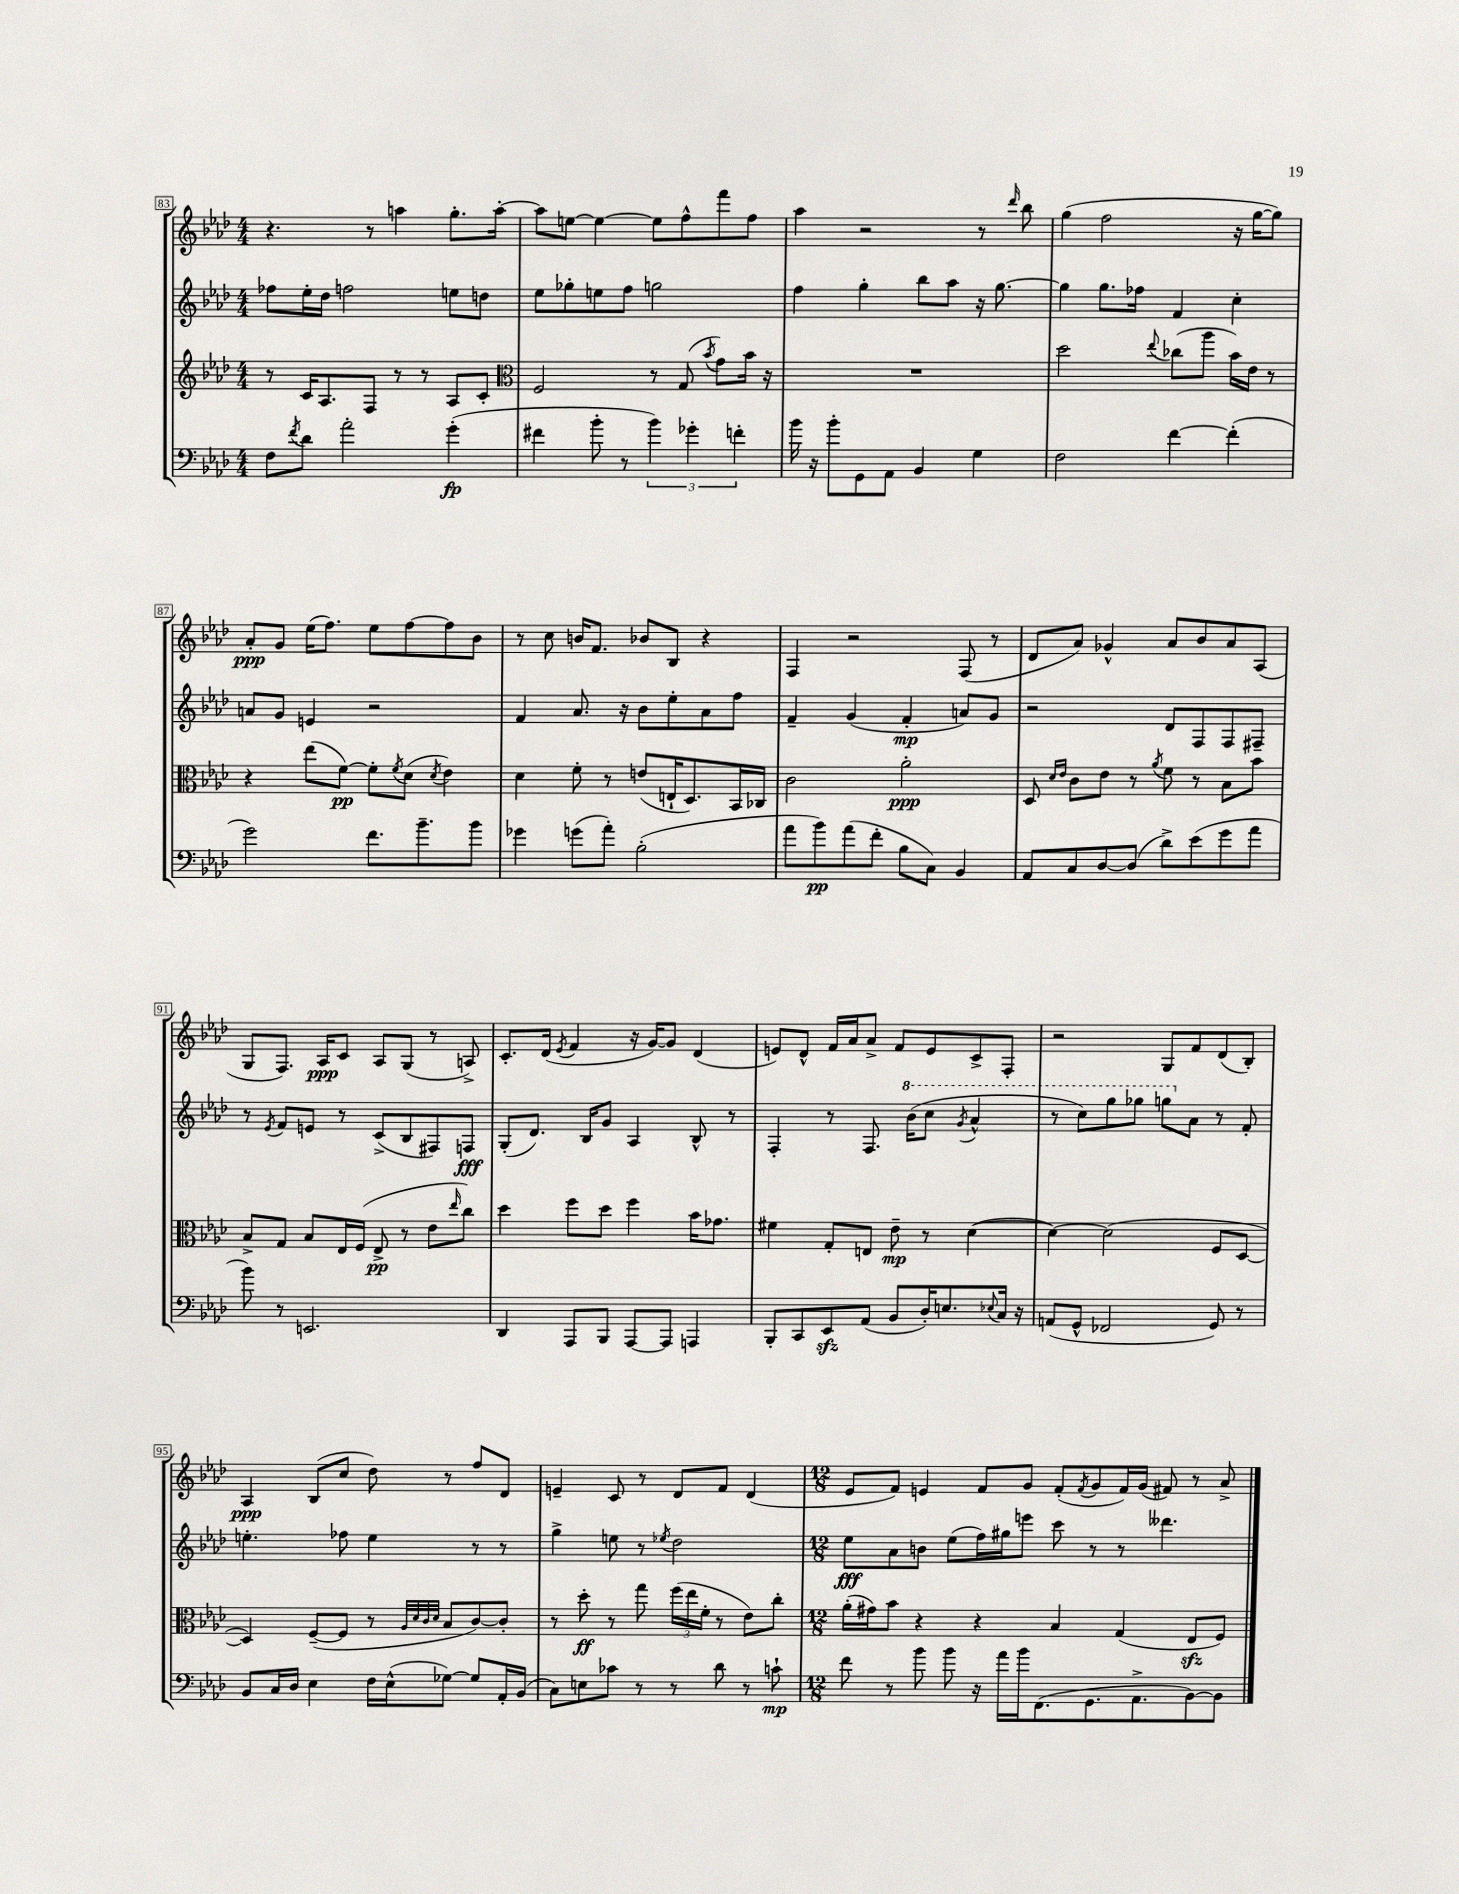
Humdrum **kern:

**kern	**dynam	**kern	**dynam	**kern	**dynam	**kern	**dynam
*part4	*part4	*part3	*part3	*part2	*part2	*part1	*part1
*staff4	*staff4	*staff3	*staff3	*staff2	*staff2	*staff1	*staff1
*clefF4	*	*clefG2	*	*clefG2	*	*clefG2	*
*k[b-e-a-d-]	*	*k[b-e-a-d-]	*	*k[b-e-a-d-]	*	*k[b-e-a-d-]	*
*M4/4	*	*M4/4	*	*M4/4	*	*M4/4	*
=83	=83	=83	=83	=83	=83	=83	=83
8F\L	.	8r	.	8ff-X\L	.	4.r	.
8qf/	.	.	.	.	.	.	.
8d-\J	.	16c/KL	.	16ee-'\L	.	.	.
.	.	8.A-/	.	16dd-\JJ	.	.	.
2a-'\	.	.	.	2ffn\	.	.	.
.	.	8F/J	.	.	.	8r	.
.	.	8r	.	.	.	4aan\	.
.	.	8r	.	.	.	.	.
(4g'\	fp	8A-/L	.	8een\L	.	8.gg'\L	.
.	.	8c'/J	.	8ddn\J	.	.	.
.	.	.	.	.	.	[16aa'\Jk	.
=84	=84	=84	=84	=84	=84	=84	=84
*	*	*clefC3	*	*	*	*	*
4f#X\	.	2F/	.	8ee-\L	.	8aa\L]	.
.	.	.	.	8gg-X'\	.	[8een\J	.
8b-'\	.	.	.	8een\	.	4ee\_	.
8r	.	.	.	8ff\J	.	.	.
6b-\)	.	8r	.	2ggn\	.	8ee\L]	.
.	.	(8G/	.	.	.	8ff^^\	.
6g-X'\	.	.	.	.	.	.	.
.	.	8qb-/	.	.	.	.	.
.	.	8g\L)	.	.	.	8fff\	.
6fn'\	.	.	.	.	.	.	.
.	.	16b-\Jk	.	.	.	8ff\J	.
.	.	16r	.	.	.	.	.
=85	=85	=85	=85	=85	=85	=85	=85
16b-\	.	1r	.	4ff\	.	4aa-\	.
16r	.	.	.	.	.	.	.
8b-'\L	.	.	.	.	.	.	.
8GG\	.	.	.	4gg'\	.	2r	.
8AA-\J	.	.	.	.	.	.	.
4BB-/	.	.	.	8bb-\L	.	.	.
.	.	.	.	8aa-\J	.	.	.
4G\	.	.	.	16r	.	8r	.
.	.	.	.	[8.gg\	.	.	.
.	.	.	.	.	.	16qqddd-/	.
.	.	.	.	.	.	8bb-\	.
=86	=86	=86	=86	=86	=86	=86	=86
2F\	.	2dd-\	.	4gg\]	.	(4gg\	.
.	.	.	.	8.gg\L	.	2ff\	.
.	.	.	.	16ff-X\Jk	.	.	.
.	.	8qqee-/	.	.	.	.	.
[4f\	.	(8cc-X\L	.	4f/	.	.	.
.	.	8aa-\J	.	.	.	.	.
(4f'\]	.	16b-\LL)	.	4cc'\	.	16r	.
.	.	16e-\JJ	.	.	.	[16gg\KL	.
.	.	8r	.	.	.	8gg\J])	.
!!LO:LB:g=z
=87	=87	=87	=87	=87	=87	=87	=87
2g\)	.	4r	.	8an/L	.	8a-'/L	ppp
.	.	.	.	8g/J	.	8g/J	.
.	.	(8ee-\L	.	4en/	.	(16ee-\KL	.
.	.	.	.	.	.	8.ff\J)	.
.	.	[8f\J)	pp	.	.	.	.
8.f\L	.	8f'\L]	.	2r	.	8ee-\L	.
.	.	8qf/	.	.	.	.	.
.	.	(8d-\J	.	.	.	[8ff\	.
8.b-~\	.	.	.	.	.	.	.
.	.	8qd-/	.	.	.	.	.
.	.	4e-\)	.	.	.	8ff\]	.
8b-\J	.	.	.	.	.	8b-\J	.
=88	=88	=88	=88	=88	=88	=88	=88
4g-X\	.	4d-\	.	4f/	.	8r	.
.	.	.	.	.	.	8cc\	.
(8gn\L	.	8f'\	.	8.a-/	.	16bn/KL	.
.	.	.	.	.	.	8.f/J	.
8a-'\J)	.	8r	.	.	.	.	.
.	.	.	.	16r	.	.	.
(2B-'\	.	(8en/L	.	8b-\L	.	8b-X/L	.
.	.	16En`/K	.	8ee-'\	.	8B-/J	.
.	.	8.D-/)	.	.	.	.	.
.	.	.	.	8a-\	.	4r	.
.	.	16BB-/L	.	8ff\J	.	.	.
.	.	16C-X/JJ	.	.	.	.	.
=89	=89	=89	=89	=89	=89	=89	=89
8a-\L	.	2c\	.	4f~/	.	4F/	.
8b-\)	pp	.	.	.	.	.	.
(8a-\	.	.	.	(4g/	.	2r	.
8f'\J	.	.	.	.	.	.	.
8B-\L	.	2a-'\	ppp	4f'/	mp	.	.
8C\J)	.	.	.	.	.	.	.
4BB-/	.	.	.	8an/L)	.	(8F/	.
.	.	.	.	8g/J	.	8r	.
=90	=90	=90	=90	=90	=90	=90	=90
8AA-/L	.	8D-/	.	2r	.	8d-/L	.
.	.	16qqd-/LL	.	.	.	.	.
.	.	16qqe-/JJ	.	.	.	.	.
8C/	.	8c\L	.	.	.	8a-/J)	.
[8D-/	.	8e-\J	.	.	.	4g-X^^/	.
(8D-/J]	.	8r	.	.	.	.	.
.	.	8qa-/	.	.	.	.	.
8d-^\L)	.	8f\	.	8d-/L	.	8a-/L	.
(8e-\	.	8r	.	8F/	.	8b-/	.
8g\	.	8B-\L	.	8F/	.	8a-/	.
8a-\J	.	8b-\J	.	8F#X~/J	.	(8A-/J	.
!!LO:LB:g=z
=91	=91	=91	=91	=91	=91	=91	=91
8b-\)	.	8B-^/L	.	8r	.	8G/L	.
.	.	.	.	8qe-/	.	.	.
8r	.	8G/J	.	8f/L	.	8.F/J)	.
2.EEn/	.	8B-/L	.	8en/J	.	.	.
.	.	.	.	.	.	16A-/KL	ppp
.	.	16E-/L	.	8r	.	8c/J	.
.	.	(16F/JJ	.	.	.	.	.
.	.	8E-^/	pp	(8c^/L	.	8A-/L	.
.	.	8r	.	8B-/	.	(8G/J	.
.	.	8e-\L	.	8F#X/)	.	8r	.
.	.	16qqee-/	.	.	.	.	.
.	.	8cc\J)	.	8Fn/J	fff	8An^/)	.
=92	=92	=92	=92	=92	=92	=92	=92
4DD-/	.	4dd-\	.	(8G'/L	.	8.c'/L	.
.	.	.	.	8.d-/J)	.	.	.
.	.	.	.	.	.	(16d-/Jk	.
.	.	.	.	.	.	8qe-/	.
8AAA-/L	.	8ff\L	.	.	.	4f/	.
.	.	.	.	16B-/KL	.	.	.
8BBB-/J	.	8dd-\J	.	8g/J	.	.	.
[8AAA-/L	.	4ff\	.	4A-/	.	16r	.
.	.	.	.	.	.	[16g/KL)	.
8AAA-/J]	.	.	.	.	.	8g/J]	.
4AAAn/	.	16b-\KL	.	8B-^^/	.	(4d-/	.
.	.	8.g-X\J	.	.	.	.	.
.	.	.	.	8r	.	.	.
=93	=93	=93	=93	=93	=93	=93	=93
8BBB-'/L	.	4f#X\	.	4F'/	.	8en/L)	.
8CC/	.	.	.	.	.	8d-^^/J	.
8EE-zz/	.	8G'/L	.	8r	.	16f/LL	.
.	.	.	.	.	.	16a-/J	.
(8AA-/J	.	8En/J	.	8.F/	.	8a-^/J	.
8BB-/L	.	8e-~\	mp	.	.	8f/L	.
*	*	*	*	*8va	*	*	*
.	.	.	.	(16bb-\KL	.	.	.
16D-'/K)	.	8r	.	8ccc\J	.	8e/	.
8.En/	.	.	.	.	.	.	.
.	.	.	.	8qgg/	.	.	.
.	.	([4d-\	.	4aa-^^/	.	8c^/	.
8qqE-X/	.	.	.	.	.	.	.
16C/Jk	.	.	.	.	.	8F'/J	.
16r	.	.	.	.	.	.	.
=94	=94	=94	=94	=94	=94	=94	=94
(8AAn/L	.	4d-\_)	.	8r	.	2r	.
8GG^^/J	.	.	.	8ccc\L)	.	.	.
2FF-X/	.	(2d-\]	.	8ggg\	.	.	.
.	.	.	.	8ggg-X\J	.	.	.
.	.	.	.	8gggn\L	.	8G/L	.
*	*	*	*	*X8va	*	*	*
.	.	.	.	8a-\J	.	8f/	.
8GG/)	.	8F/L	.	8r	.	(8d-/	.
8r	.	[8D-/J	.	8f'/	.	8B-'/J)	.
!!LO:LB:g=z
=95	=95	=95	=95	=95	=95	=95	=95
8BB-/L	.	4D-/])	.	4.een'\	.	4A-/	ppp
16C/L	.	.	.	.	.	.	.
16D-/JJ	.	.	.	.	.	.	.
4E-\	.	([8F~/L	.	.	.	(8B-/L	.
.	.	8F/J]	.	8ff-X\	.	8cc/J	.
16F\LL	.	8r	.	4ee\	.	8dd-\)	.
(16E-^^\J	.	.	.	.	.	.	.
.	.	32qqA-/LLL	.	.	.	.	.
.	.	32qqd-/	.	.	.	.	.
.	.	32qqc/	.	.	.	.	.
.	.	32qqd-/JJJ	.	.	.	.	.
[8G-X\J)	.	8B-/L	.	.	.	8r	.
8G-/L]	.	[8c/)	.	8r	.	8ff/L	.
16AA-'/L	.	8c'/J]	.	8r	.	8d-/J	.
(16BB-/JJ	.	.	.	.	.	.	.
=96	=96	=96	=96	=96	=96	=96	=96
8C\L)	.	8r	.	4gg^\	.	4en~/	.
8En\	.	8dd-'\	ff	.	.	.	.
8c-X\J	.	8r	.	8een\	.	8c/	.
8r	.	8gg\	.	8r	.	8r	.
.	.	.	.	8qee-X/	.	.	.
8r	.	(24ff\LL	.	2dd-\	.	8d-/L	.
.	.	24ee-\	.	.	.	.	.
.	.	24f'\JJ	.	.	.	.	.
8d-\	.	8r	.	.	.	8f/J	.
8r	.	8e-\L)	.	.	.	(4d-/	.
8cn`\	mp	8cc'\J	.	.	.	.	.
=97	=97	=97	=97	=97	=97	=97	=97
*M12/8	*	*M12/8	*	*M12/8	*	*M12/8	*
8f\	.	(16a-'\LL	.	8ee-\L	fff	8e-/L	.
.	.	16g#X\J)	.	.	.	.	.
8r	.	8b-\J	.	8a-\	.	8f/J)	.
8b-\	.	4r	.	8bn\J	.	4en/	.
8b-\	.	.	.	(8ee-\L	.	.	.
16r	.	4r	.	16ff\L)	.	8f/L	.
16a-\LL	.	.	.	16gg#X\J	.	.	.
16b-\J	.	.	.	8eeen\J	.	8g/J	.
(8.FF\	.	.	.	.	.	.	.
.	.	4B-/	.	8ccc\	.	(8f'/L	.
.	.	.	.	.	.	8qf/	.
8.GG\	.	.	.	8r	.	8g/	.
.	.	(4G/	.	8r	.	16f/L)	.
8.AA-^\	.	.	.	.	.	(16g/JJ	.
.	.	.	.	4.ddd--X\	.	8f#X/)	.
[8BB-\)	.	8E-zz/L	.	.	.	8r	.
8BB-\J]	.	8F/J)	.	.	.	8a-^/	.
==	==	==	==	==	==	==	==
*-	*-	*-	*-	*-	*-	*-	*-
